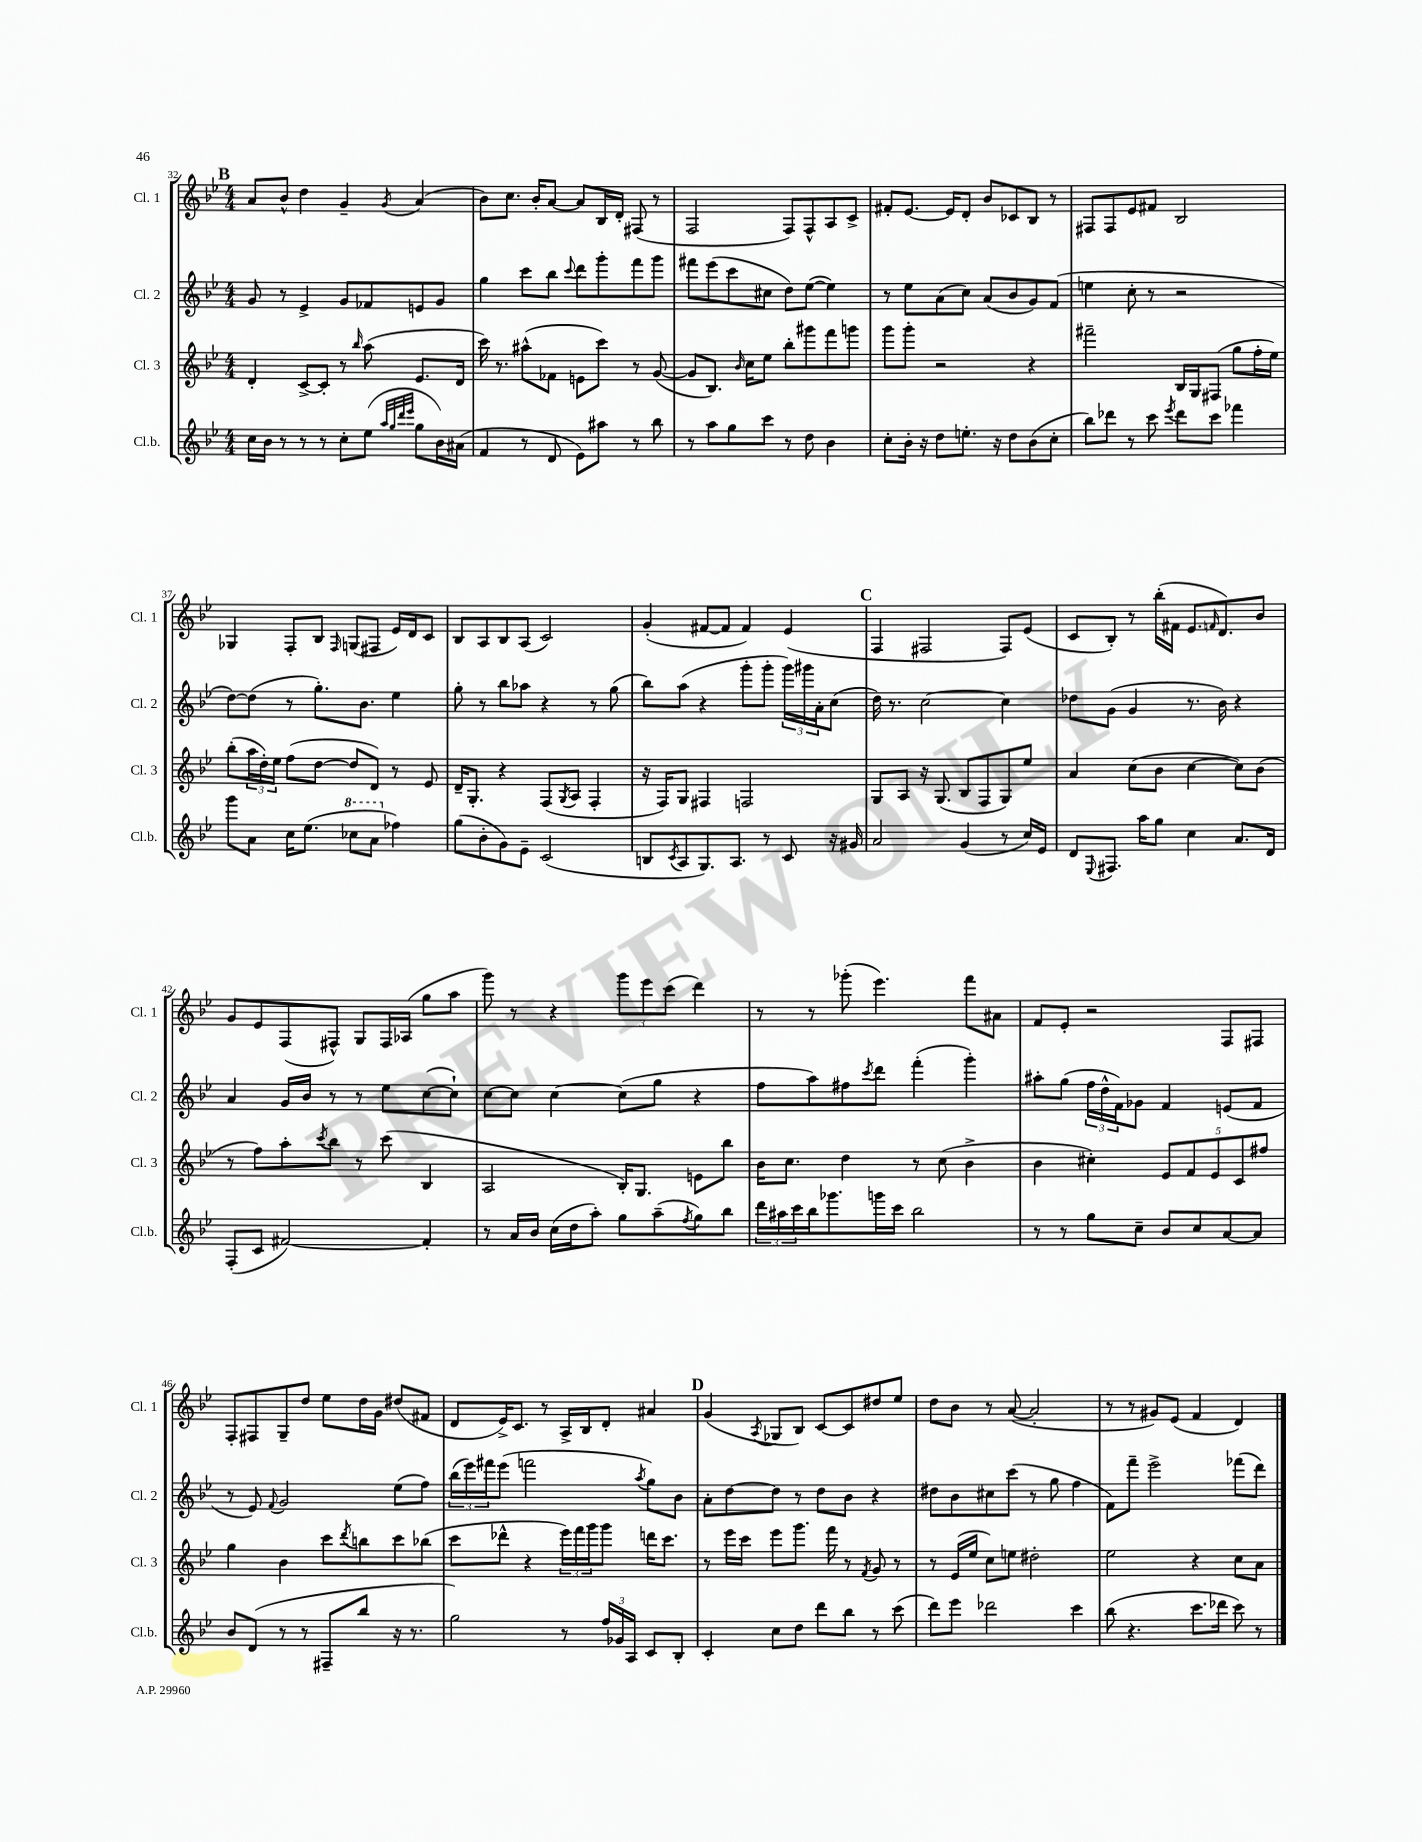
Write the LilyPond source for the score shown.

<<
\new StaffGroup <<
\new Staff = "s0" \with { instrumentName = "Cl. 1" shortInstrumentName = "Cl. 1" } {
    \clef treble \key bes \major \numericTimeSignature \time 4/4
    \mark \markup { \bold "B" } a'8 bes'8-^ d''4 g'4-- \acciaccatura { g'8 } a'4( |
    bes'8) c''8. bes'16-. a'8~ a'8 bes16 d'16-. fis8( r8 |
    f2 f8) f8-^ a8 c'8-> |
    fis'8-. ees'8.~ ees'16 d'8-. bes'8 ces'8 bes8 r8 |
    fis8 fis8 ees'8 fis'8 bes2 |
    ges4 f8-. bes8 \grace { f16 } g8( fis8 ees'16) d'16 c'8 |
    bes8 a8 bes8 a8( c'2) |
    g'4-.( fis'8~ fis'8 fis'4) ees'4( |
    \mark \markup { \bold "C" } f4 fis2 fis8) ees'8( |
    c'8 bes8-.) r8 bes''16-.( fis'16 ees'8. \grace { f'16 } d'8.) bes'8 |
    g'8 ees'8 f8( fis8-^) g8 fis16 aes16( g''8 a''8 |
    g'''8) r8 r4 \tuplet 3/2 { g'''8 ees'''8 c'''8( } d'''4) |
    r8 r8 ges'''8-.( ees'''4.) f'''8 ais'8 |
    f'8 ees'8-. r2 f8 fis8 |
    f8-. fis8 g8-- d''8 ees''8 d''16 g'16 dis''8( fis'8 |
    d'8 ees'16->) c'8. r8 a16-> bes16 d'8-. ais'4 |
    \mark \markup { \bold "D" } g'4( \acciaccatura { a8 } ges8 bes8) c'8~ c'8 dis''8 ees''8 |
    d''8 bes'8 r8 a'8~( a'2-. |
    r8 r8 gis'8) ees'8( f'4 d'4) \bar "|." |
}
\new Staff = "s1" \with { instrumentName = "Cl. 2" shortInstrumentName = "Cl. 2" } {
    \clef treble \key bes \major \numericTimeSignature \time 4/4
    \mark \markup { \bold "B" } g'8 r8 ees'4-> g'8 fes'8 e'8 g'8 |
    g''4 c'''8 bes''8 \appoggiatura { c'''8 } d'''8 g'''8-. f'''8 g'''8 |
    fis'''8 ees'''8( c'''8 cis''8 d''8) ees''8~( ees''4) |
    r8 ees''8 a'8( c''8) a'8( bes'8 g'8) f'8( |
    e''4 c''8-. r8 r2 |
    d''8~) d''8( r8 g''8.-.) bes'8. ees''4 |
    g''8-. r8 bes''8 aes''8 r4 r8 g''8( |
    bes''8) a''8( r4 g'''8-. g'''8-. \tuplet 3/2 { g'''16) gis'''16 a'16-. } c''8( |
    \mark \markup { \bold "C" } d''16) r8. c''2~ c''4 |
    des''8 g'8( g'4 r8. bes'16) r4 |
    a'4 g'16 bes'16 r8 r8 ees''8 c''8~( c''8-!) |
    c''8~ c''8 c''4~ c''8( g''8 r4 |
    f''8 a''8) fis''8 \acciaccatura { c'''8 } d'''8 f'''4-.( g'''4-.) |
    ais''8-. g''8( \tuplet 3/2 { f''16 d''16-^ f'16) } ges'8 f'4 e'8( f'8 |
    r8 ees'8) \appoggiatura { f'8 } g'2 ees''8( f''8) |
    \tuplet 3/2 { bes''16( ees'''16) fis'''16 } ees'''8( f'''2 \acciaccatura { a''8 } g''8) bes'8 |
    \mark \markup { \bold "D" } a'8-. d''8~ d''8 r8 d''8 bes'8 r4 |
    dis''8 bes'8 cis''8 c'''8( r8 g''8 f''4 |
    f'8) f'''8-- ees'''2-> fes'''8( d'''8) \bar "|." |
}
\new Staff = "s2" \with { instrumentName = "Cl. 3" shortInstrumentName = "Cl. 3" } {
    \clef treble \key bes \major \numericTimeSignature \time 4/4
    \mark \markup { \bold "B" } d'4-. c'8~-> c'8-. r8 \grace { bes''16 } a''8( ees'8. d'16 |
    c'''16) r8. ais''8-^( fes'8 e'8 c'''8) r8 g'8~( |
    g'8 bes8.) \grace { bes'16 } c''16 ees''8 bes''8-. gis'''8 f'''8 g'''8 |
    g'''8 g'''8-. r2 r4 |
    fis'''2-- bes16 g16 fis8( g''8 f''16-. ees''16) |
    bes''8-.( \tuplet 3/2 { a''16 d''16-.) ees''16 } f''8( d''8~ d''8 d'8) r8 ees'8 |
    d'16-- g8.-. r4 f8( \acciaccatura { g8 } a8 f4-. |
    r16 f16) g8 fis4 f2 |
    \mark \markup { \bold "C" } g8 a8 r16 g8.( bes8 f8 g8) ees''8 |
    a'4 c''8( bes'8 c''4~ c''8) bes'8( |
    r8 f''8) a''8-. \acciaccatura { c'''8 } bes''8 r8 c'''8( bes4 |
    a2 bes16-.) g8. e'8 bes''8 |
    bes'16 c''8. d''4 r8 c''8( bes'4-> |
    bes'4 cis''4-.) \tuplet 5/4 { ees'8 f'8 ees'8 c'8 fis''8 } |
    g''4 bes'4 c'''8 \acciaccatura { d'''8 } b''8 c'''8 bes''8( |
    c'''8 des'''8-^ r4 \tuplet 3/2 { ees'''16) f'''16 g'''16 } g'''8 d'''16 c'''8. |
    \mark \markup { \bold "D" } r8 ees'''16 c'''16 ees'''8 g'''8. f'''16 r8 \acciaccatura { f'8 } g'8 r8 |
    r8 ees'16( ees''16 c''8) e''8 dis''2-. |
    ees''2 r4 c''8 a'8 \bar "|." |
}
\new Staff = "s3" \with { instrumentName = "Cl.b." shortInstrumentName = "Cl.b." } {
    \clef treble \key bes \major \numericTimeSignature \time 4/4
    \mark \markup { \bold "B" } c''16 bes'16 r8 r8 r8 c''8-. ees''8( \grace { a''32 g''32 d'''32 ees'''32 } g''8 bes'16) ais'16( |
    f'4 r8 d'8 ees'8) ais''8 r8 bes''8 |
    r8 a''8 g''8 c'''8 r8 d''8 bes'4 |
    c''8-. bes'16-. r16 d''8 e''8.-. r16 d''8 bes'8( c''8-. |
    bes''8) des'''8 r8 c'''8 \acciaccatura { ees'''8 } des'''8 c'''8 fes'''4 |
    g'''8 a'8 c''16 ees''8.( \ottava #1 ces'''8 a''8 \ottava #0 fes''4) |
    g''8( bes'8-. g'8) ees'8-- c'2( |
    b8 \acciaccatura { c'8 } a8 g8.) a8. r8 c'8 r16 gis'16 |
    \mark \markup { \bold "C" } a'2 g'4( r8 c''16) ees'16 |
    d'8 \appoggiatura { ees8 } fis8. a''16 g''8 c''4 a'8. d'16 |
    f8-.( c'8 fis'2~) fis'4-. |
    r8 a'16 bes'16 c''16( d''16 a''8-.) g''8 a''8--( \acciaccatura { f''8 } g''8) bes''8 |
    \tuplet 3/2 { d'''16 ais''16 c'''16 } bes''16 ges'''8. g'''16 c'''16 bes''2 |
    r8 r8 g''8 c''8-- bes'8 c''8 a'8~ a'8 |
    bes'8 d'8( r8 r8 fis8-- bes''8 r16 r8. |
    g''2) r8 \tuplet 3/2 { f''16 ges'16 a16 } c'8 bes8-. |
    \mark \markup { \bold "D" } c'4-. c''8 d''8 d'''8 bes''8 r8 c'''8( |
    d'''8) ees'''8 des'''2 c'''4 |
    bes''8( r4. c'''8. des'''16 c'''8) r8 \bar "|." |
}
>>
>>
\layout { \context { \Score currentBarNumber = #32 } }
